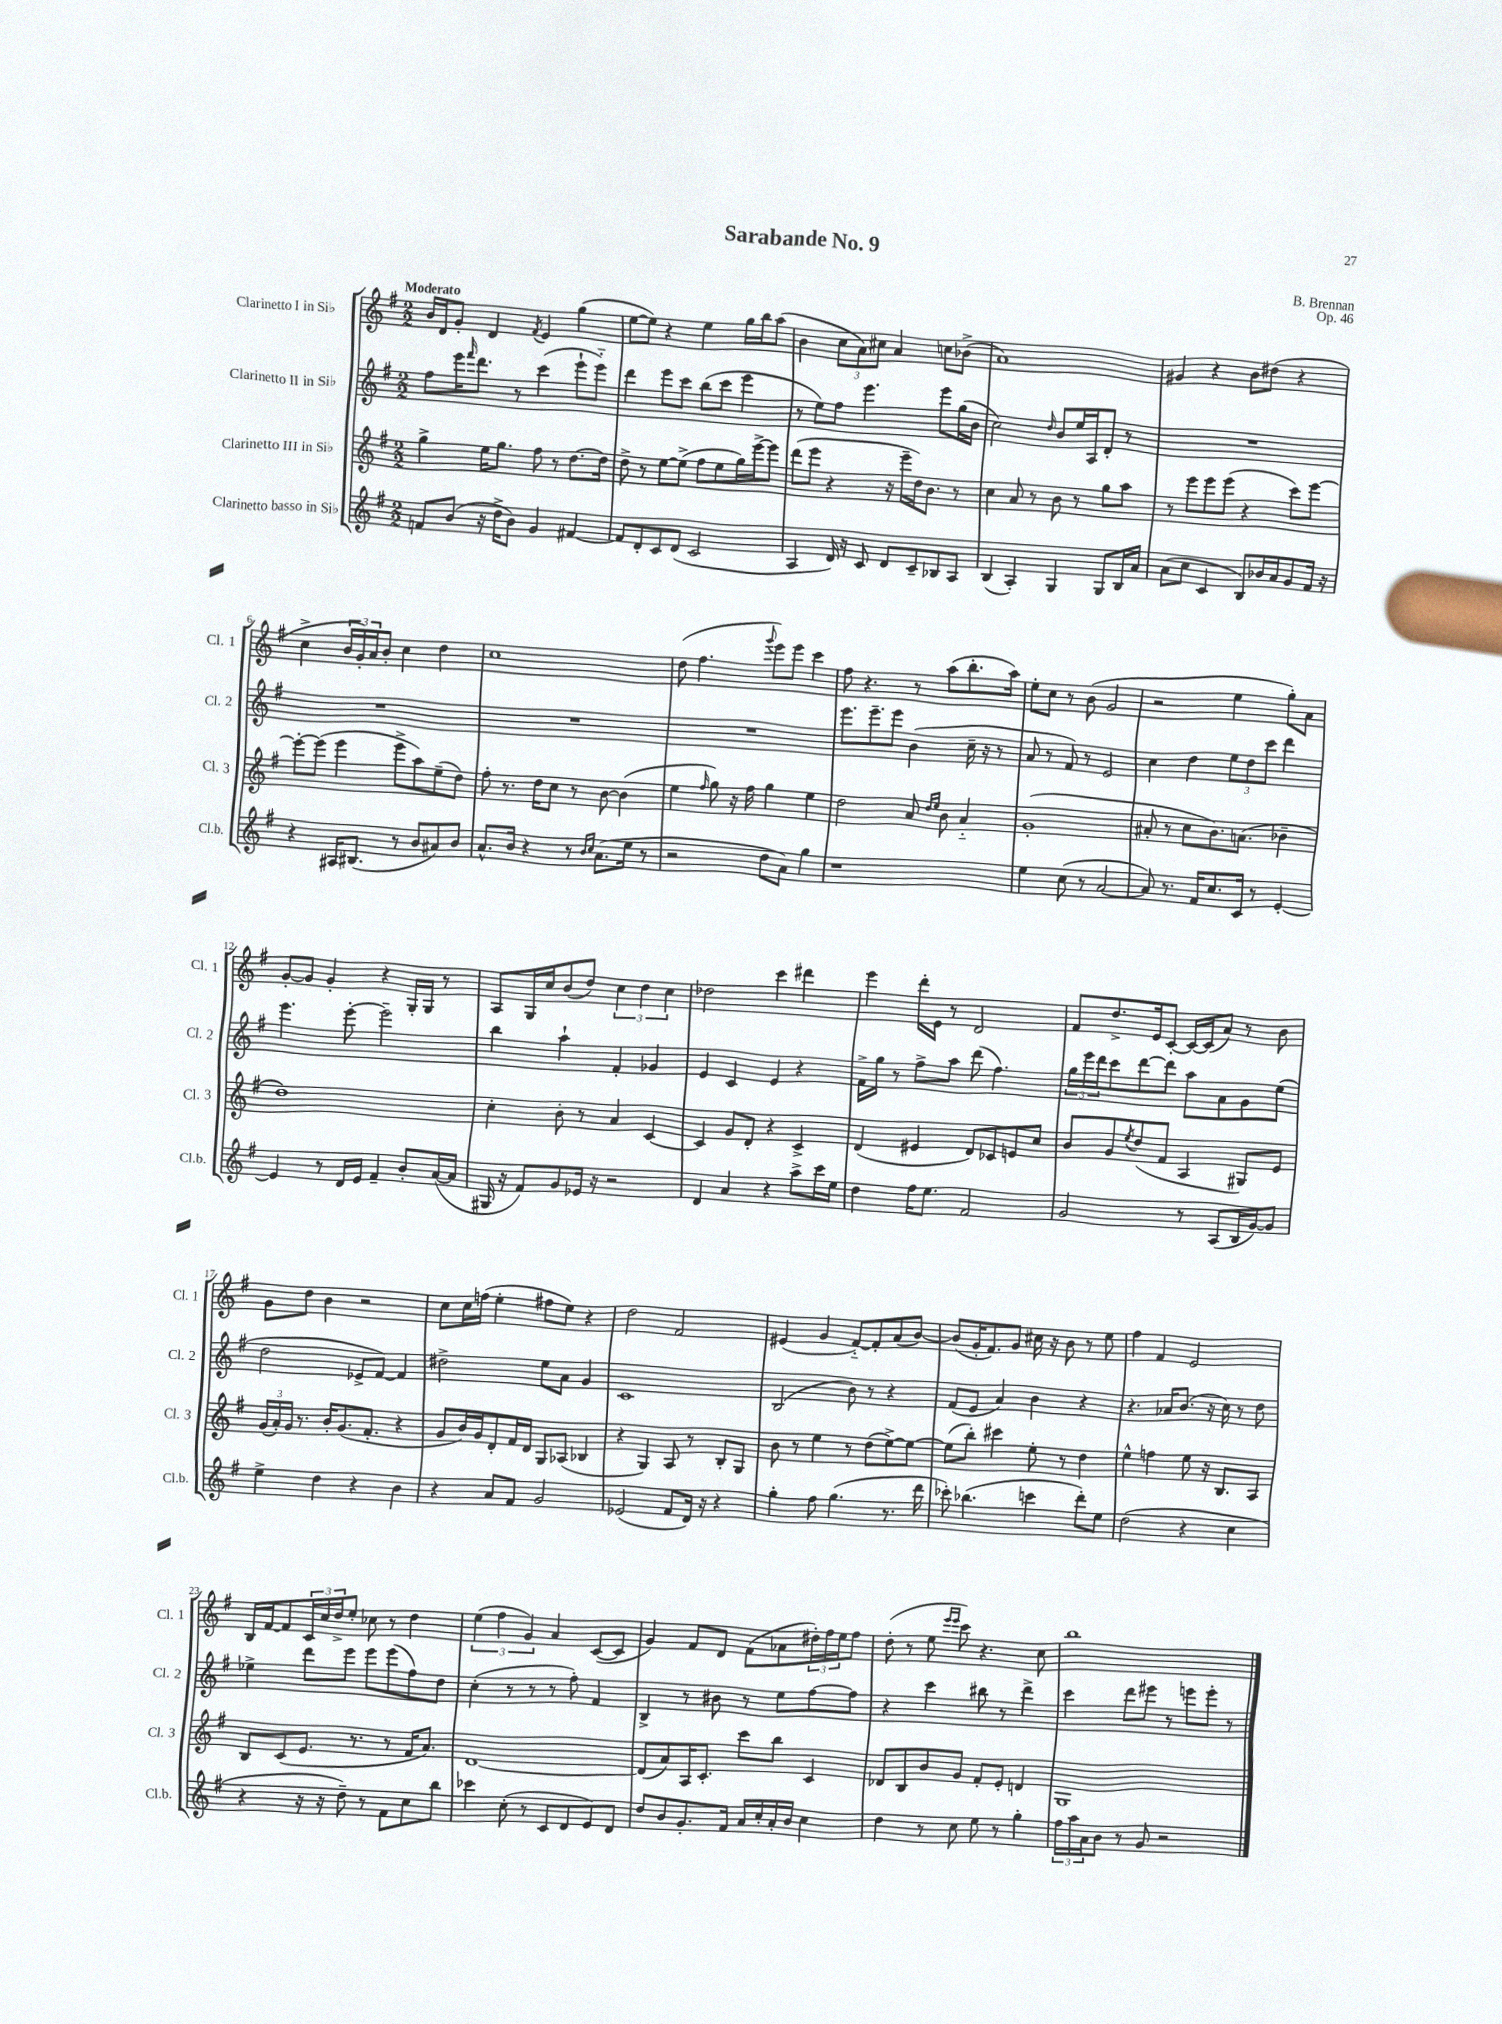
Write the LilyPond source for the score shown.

\header { title = "Sarabande No. 9" composer = "B. Brennan" opus = "Op. 46" }
<<
\new StaffGroup <<
\new Staff = "s0" \with { instrumentName = "Clarinetto I in Sib" shortInstrumentName = "Cl. 1" } {
    \clef treble \key g \major \numericTimeSignature \time 2/2 \tempo "Moderato"
    b'16 d'16 g'8-. d'4 \acciaccatura { fis'8 } e'4 g''4( |
    e''8~ e''8) r4 e''4 g''16 b''16 a''8( |
    b'4 \tuplet 3/2 { c''8 a'8) cis''8 } a'4 c''8 bes'8->( |
    a'1) |
    gis'4 r4 b'8 dis''8( r4 |
    c''4-> \tuplet 3/2 { b'16 g'16-.) a'16 } b'8-. c''4 d''4 |
    c''1 |
    d''8( fis''4. \appoggiatura { g'''8 } e'''8) e'''8 c'''4 |
    fis''8 r4. r8 a''8( b''8.-. a''16) |
    e''8-. c''8 r8 b'8( g'2 |
    r2 e''4 g''8-.) a'8 |
    g'8~-. g'8 g'4-. r4 g16-. g16 r8 |
    a8 g16 c''16 b'8( d''8) \tuplet 3/2 { c''4 d''4 c''4 } |
    des''2 c'''4 dis'''4 |
    e'''4 d'''16-. e'16 r8 d'2 |
    fis'8 d''8.-> e'16 c'8~-. c'16~ c'16( a'8) r8 b'8 |
    g'8 d''8 b'4 r2 |
    c''8 c''16 f''16( e''4-. fis''8 e''8) r4 |
    d''2 fis'2 |
    eis'4( g'4 fis'8~-_) fis'8-. a'8( b'8~) |
    b'8( g'16-. fis'8.) g'8 cis''16 r16 b'8 r8 e''8 |
    fis''4 fis'4 e'2 |
    b16 fis'16~ fis'8 \tuplet 3/2 { c'16 c''16 d''16-> } e''8-. ces''8 r8 d''4 |
    \tuplet 3/2 { e''4( fis''4 g'4) } a'4 c'8~( c'8 |
    g'4) fis'8 d'8 fis'8( aes'8 \tuplet 3/2 { dis''16-.) fis''16 e''16 } fis''8 |
    d''8-.( r8 e''8 \grace { e'''16 e'''16 } c'''8) r4. c''8 |
    b''1 \bar "|." |
}
\new Staff = "s1" \with { instrumentName = "Clarinetto II in Sib" shortInstrumentName = "Cl. 2" } {
    \clef treble \key g \major \numericTimeSignature \time 2/2
    fis''8 e'''16 \grace { fis'''16 } d'''8. r8 c'''4( e'''8-! e'''8-_) |
    d'''4 e'''8 c'''8 b''8( c'''8 e'''4 |
    r8 e''8) fis''8 e'''4. e'''8 g''16( b'16 |
    c''2) \grace { d''16 } b'8 e''16 a16 d'8-. r8 |
    R1 |
    R1 |
    R1 |
    R1 |
    e'''8. e'''8.-- e'''8 b'4( c''16-- r16 r8 |
    a'8 r8 fis'8) r8 e'2 |
    c''4 d''4 \tuplet 3/2 { e''8 d''8 c'''8 } d'''4 |
    e'''4. e'''8~-. e'''2-- |
    b''4 a''4-! fis'4-. ges'4 |
    e'4 c'4 e'4 r4 |
    fis'16-> g''16 r8 fis''8-> a''8 d'''8( fis''4.) |
    \tuplet 3/2 { g''16 e'''16 d'''16 } c'''8 d'''8~ d'''8 a''8 a'8 g'8 e''8( |
    d''2 ees'8-> fis'8~) fis'4 |
    dis''2-> e''8 a'8 g'4 |
    c'1 |
    b2( b'8) r8 r4 |
    fis'8( e'8 a'4) b'4 r4 |
    r4. aes'16 b'8.( r16 c''16) r8 d''8 |
    ees''4-> d'''8 e'''8 e'''8 e'''8( fis''8) d''8 |
    c''4-.( r8 r8 r8 fis''8-.) fis'4 |
    b4-> r8 bis'8 r8 e''8 fis''8~ fis''8 |
    r4 c'''4 bis''8 r8 d'''4-> |
    c'''4 d'''8 eis'''8 r8 e'''8 e'''8-. r8 \bar "|." |
}
\new Staff = "s2" \with { instrumentName = "Clarinetto III in Sib" shortInstrumentName = "Cl. 3" } {
    \clef treble \key g \major \numericTimeSignature \time 2/2
    g''4-> e''16 g''8. fis''8 r8 d''8.~ d''16 |
    d''8-> r8 e''8~ e''8->( fis''8 e''8 g''16) e'''16~-> e'''8 |
    d'''8( e'''8 r4 r16 e'''16-- d''16) b'8. r8 |
    c''4 a'8 r8 b'8 r8 g''8 a''8 |
    r8 e'''8 e'''8 e'''8( r4 c'''8) e'''8~ |
    e'''8~-. e'''8( e'''4 e'''8-> a''8) e''8--( d''8) |
    fis''8-. r8. d''16 c''8 r8 b'8~ b'4( |
    e''4 \grace { fis''16 } g''8) r16 fis''16 g''4 e''4 |
    d''2 a'8 \grace { d''16 e''16 } b'8 a'4-_ |
    g'1-.( |
    ais'8-. r8 c''8 b'8.) a'8.( bes'4-- |
    d''1) |
    c''4-. b'8-. r8 a'4 c'4~ |
    c'4 g'8 d'8-. r4 c'4-> |
    d'4( eis'4 d'8) ces'8 e'8 c''8 |
    b'8 g'8 \acciaccatura { e''8 } d''8( fis'8 a4 gis8) e'8 |
    \tuplet 3/2 { g'16( a'16-.) g'16 } r8. b'16-. g'8.( fis'8.-. r4 |
    g'8 b'16) g'16 d'8-. fis'16 d'16 g8 aes8( bes4 |
    r4 g4) a8 r8 b8-. g8 |
    b'8 r8 e''4 r8 d''8( e''8~->) e''8~ |
    e''8( b''8-.) cis'''4 e''8-. r8 d''4 |
    e''4-^ f''4 e''8 r16 b8. a8 |
    b8 c'8( e'8. r8. r8 fis'16 a'8.) |
    d'1~ |
    d'8( a'8) a16 c'8.-. c'''8 b''8 c'4 |
    des'8 b8 b'8 g'8 fis'8-. e'8-. d'4 |
    g1 \bar "|." |
}
\new Staff = "s3" \with { instrumentName = "Clarinetto basso in Sib" shortInstrumentName = "Cl.b." } {
    \clef treble \key g \major \numericTimeSignature \time 2/2
    f'8 b'8( r16 d''16-> b'8) g'4 fis'4~ |
    fis'8 d'8-. c'8 d'8( c'2 |
    a4 d'16) r16 c'8 d'8 c'8-- bes8 a8 |
    b4( a4-.) g4 g8 b16 a'16 |
    a'8( c''8 c'4 b8) bes'16 a'16 g'8 fis'16 r16 |
    r4 ais16 bis8.( r8 b'8 ais'8) b'8 |
    a'8.-^ b'16 r4 r8 \grace { b'16 c''16 } a'8.( e''16 r8 |
    r2 d''8 a'8) g''4 |
    r1 |
    e''4 c''8( r8 a'2~ |
    a'8) r8. fis'16 c''8. c'16 r8 e'4~-. |
    e'4 r8 d'16 e'16 fis'4-- b'8-. a'16~( a'16 |
    gis16 r16 fis'8) g'8 ees'16 r16 r2 |
    d'4 a'4 r4 a''8-> c'''16 e''16 |
    d''4 fis''16 e''8. fis'2 |
    g'2 r8 a8( b16 g'16~) g'8 |
    e''4-> d''4 r4 b'4 |
    r4 a'8 fis'8 g'2 |
    ees'2( fis'8 d'16) r16 r4 |
    g''4-. fis''8 g''4.( r8. d'''16 |
    ces'''8-.) bes''4.( c'''4 d'''8-.) e''8 |
    d''2( r4 c''4 |
    r4 r16 r16 d''8--) r8 fis'8 c''8 b''8 |
    ces'''4 c''8-.( r8 c'8 d'8 e'8) d'8 |
    d''8 b'8 g'8.-. fis'16 a'16 c''16-. a'16-. b'16 c''4 |
    d''4 r8 c''8 e''8 r8 g''4-. |
    \tuplet 3/2 { fis''16 a''16 a'16 } b'8 r8 g'8 r2 \bar "|." |
}
>>
>>
